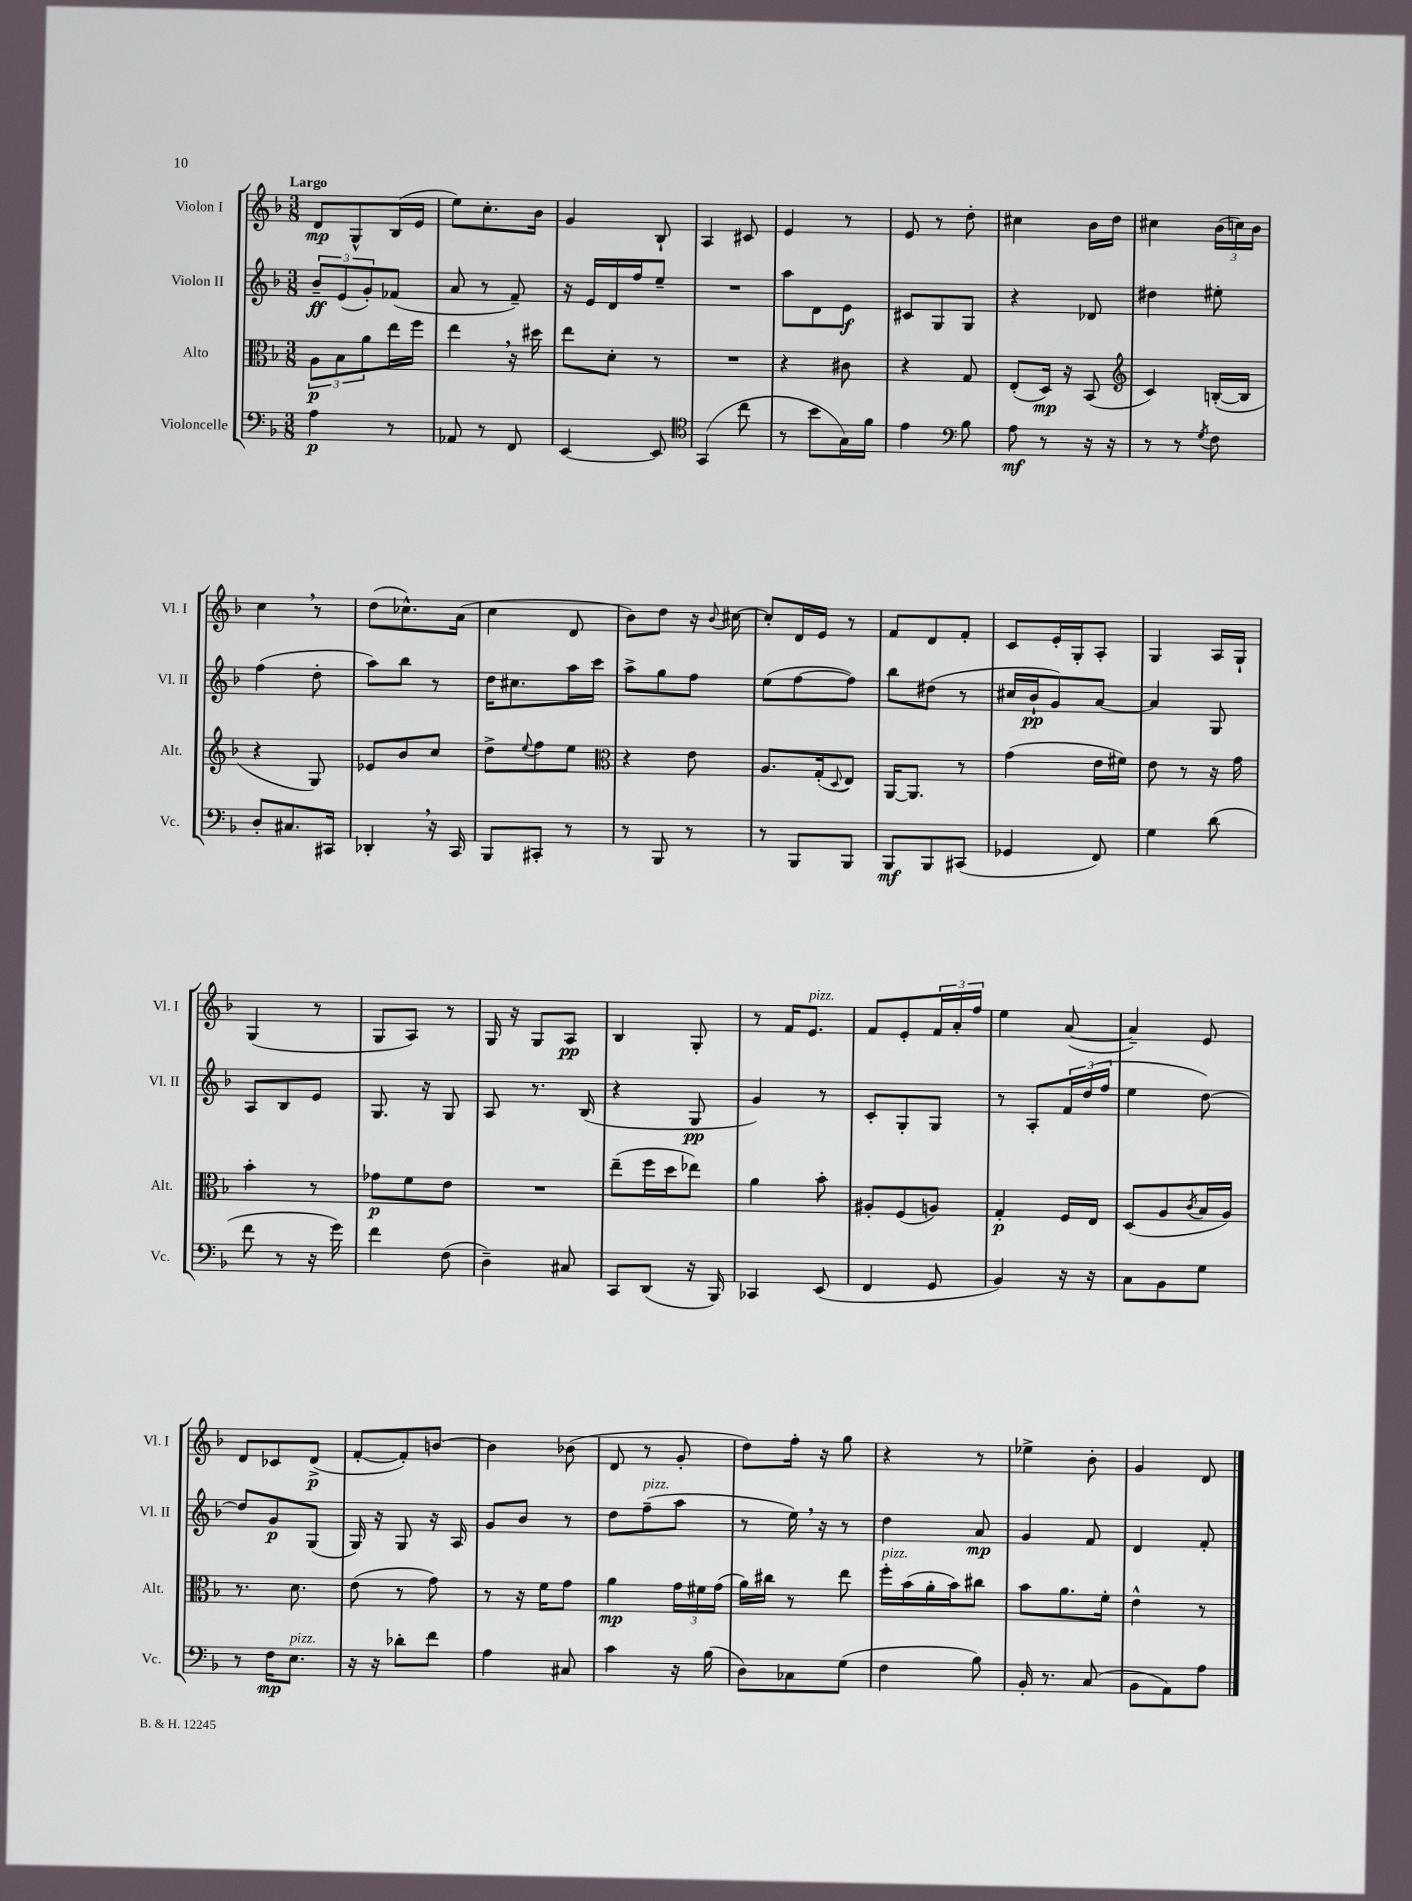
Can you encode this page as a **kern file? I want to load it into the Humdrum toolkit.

**kern	**kern	**kern	**kern
*staff4	*staff3	*staff2	*staff1
*clefF4	*clefC3	*clefG2	*clefG2
*k[b-]	*k[b-]	*k[b-]	*k[b-]
*M3/8	*M3/8	*M3/8	*M3/8
4A	12A	12b-~	8d
.	12B-	(12e	.
.	.	.	8G^^
.	12a	12g')	.
8r	16ee	(8f-	(16B-
.	16ff	.	16e
=	=	=	=
8AA-	4ee	8a	8ee)
8r	.	8r	8.cc'
8FF	16r	8f~)	.
.	16dd#	.	16b-
=	=	=	=
[4EE	8ee	16r	4g
.	.	16e	.
.	8d'	16d	.
.	.	16ff	.
8EE]	8r	8ee~	8B-`
=	=	=	=
*clefC4	*	*	*
(4GG	4.r	4.r	4A
8cc	.	.	8c#
=	=	=	=
8r	4r	8aa	4e
8b-	.	8d	.
16G)	8c#	8e	8r
16f	.	.	.
=	=	=	=
4e	4r	8c#	8e
.	.	8G	8r
*clefF4	*	*	*
8B-	8G	8G	8dd'
=	=	=	=
8A	(8E'	4r	4cc#
8r	16D)	.	.
.	16r	.	.
16r	(8BB-	8d-	16b-
16r	.	.	16dd
=	=	=	=
*	*clefG2	*	*
8r	4c)	4dd#	4cc#
8r	.	.	.
8qG	.	.	.
8F	([16B'	8ee#'	(24b-
.	.	.	24cc)
.	16B]	.	.
.	.	.	24b-
=	=	=	=
8D'	4r	(4ff	4cc
8.C#	.	.	.
.	8G)	8dd'	8r
16CC#	.	.	.
=	=	=	=
4DD-'	8e-	8aa)	(8dd
.	8b-	8bb-	8.cc-^^)
16r	8cc	8r	.
16CC	.	.	(16a
=	=	=	=
8BBB-	8dd^	16dd	4cc
.	.	8.cc#	.
.	8qqee	.	.
8CC#'	8ff	.	.
8r	8ee	16aa	8d
.	.	16ccc	.
=	=	=	=
*	*clefC3	*	*
8r	4r	8aa^	8b-)
8BBB-	.	8gg	8dd
8r	8e	8ff	16r
.	.	.	8qqb-
.	.	.	[16cc#
=	=	=	=
8r	8.A	(8ee	8cc#']
8BBB-	.	[8ff	16d
.	(16G'	.	16e
.	8qqD	.	.
8BBB-	8E)	8ff])	8r
=	=	=	=
8BBB-	[16AA	8bb-	8f
.	8.AA]	.	.
8BBB-	.	(8dd#	8d
(8CC#	8r	8r	8f'
=	=	=	=
4GG-	(4g	16cc#	8c
.	.	16b-`	.
.	.	8g)	16e'
.	.	.	16G'
8FF)	16e	[8a	8A'
.	16f#)	.	.
=	=	=	=
4G	8e	4a]	4G
.	8r	.	.
(8d	16r	8G	16A
.	16g	.	16G`
=	=	=	=
8f	4b-'	8A	(4G
8r	.	8B-	.
16r	8r	8e	8r
16g)	.	.	.
=	=	=	=
4f	8g-	8.G	8G
.	8f	.	8A)
.	.	16r	.
(8F	8e	8G	8r
=	=	=	=
4D~)	4.r	8A	16G
.	.	.	16r
.	.	8.r	8G
8C#	.	.	8A
.	.	(16B-	.
=	=	=	=
8CC	(8ee~	4r	4B-
(8DD	16ff	.	.
.	16dd	.	.
16r	8ee-)	8G	8G'
16BBB-)	.	.	.
=	=	=	=
4CC-	4a	4g)	8r
.	.	.	16f
.	.	.	8.e
(8EE	8b-'	8r	.
=	=	=	=
4FF	8A#'	8c'	8f
.	(8F	8G'	8e'
8GG	8A)	8G	24f
.	.	.	24a'
.	.	.	24ff
=	=	=	=
4BB-)	4G'	8r	4ee
.	.	8A'	.
16r	16F	24f	([8a
.	.	(24dd	.
16r	16E	.	.
.	.	24ff	.
=	=	=	=
8C	(8D	4ee	4a~])
8BB-	8A	.	.
.	8qc	.	.
8G	16B-	[8dd)	8e
.	16A)	.	.
=	=	=	=
8r	8.r	8dd]	8d
16F	.	8g	8c-
8.E	8.d	.	.
.	.	(8G	(8d^
=	=	=	=
16r	(8e	16G)	[8f'
16r	.	16r	.
8d-'	8r	8G	8f'])
8f	8g)	16r	[8b
.	.	16A	.
=	=	=	=
4A	8r	8g	4b]
.	16r	8b-	.
.	16f	.	.
8C#	8g	8r	(8b-
=	=	=	=
4c	4a	8dd	8d
.	.	(8ff~	8r
16r	24g	8aa	8g'
.	24f#	.	.
(16B-	.	.	.
.	(24g	.	.
=	=	=	=
8D)	16a)	8r	8dd)
.	16cc#	.	.
8C-	8r	16ee)	16ff'
.	.	16r	16r
(8G	8ee	8r	8gg
=	=	=	=
4F	16ff'	4dd	4r
.	(16b-	.	.
.	16a'	.	.
.	16b-)	.	.
8B-)	8cc#	8a	8r
=	=	=	=
16BB-'	8b-	4g	4ee-^
8.r	.	.	.
.	8.a	.	.
(8C	.	8f	8b-'
.	16f'	.	.
=	=	=	=
8BB-	4e^^	4d	4g
8AA)	.	.	.
8A	8r	8f'	8d
==	==	==	==
*-	*-	*-	*-
